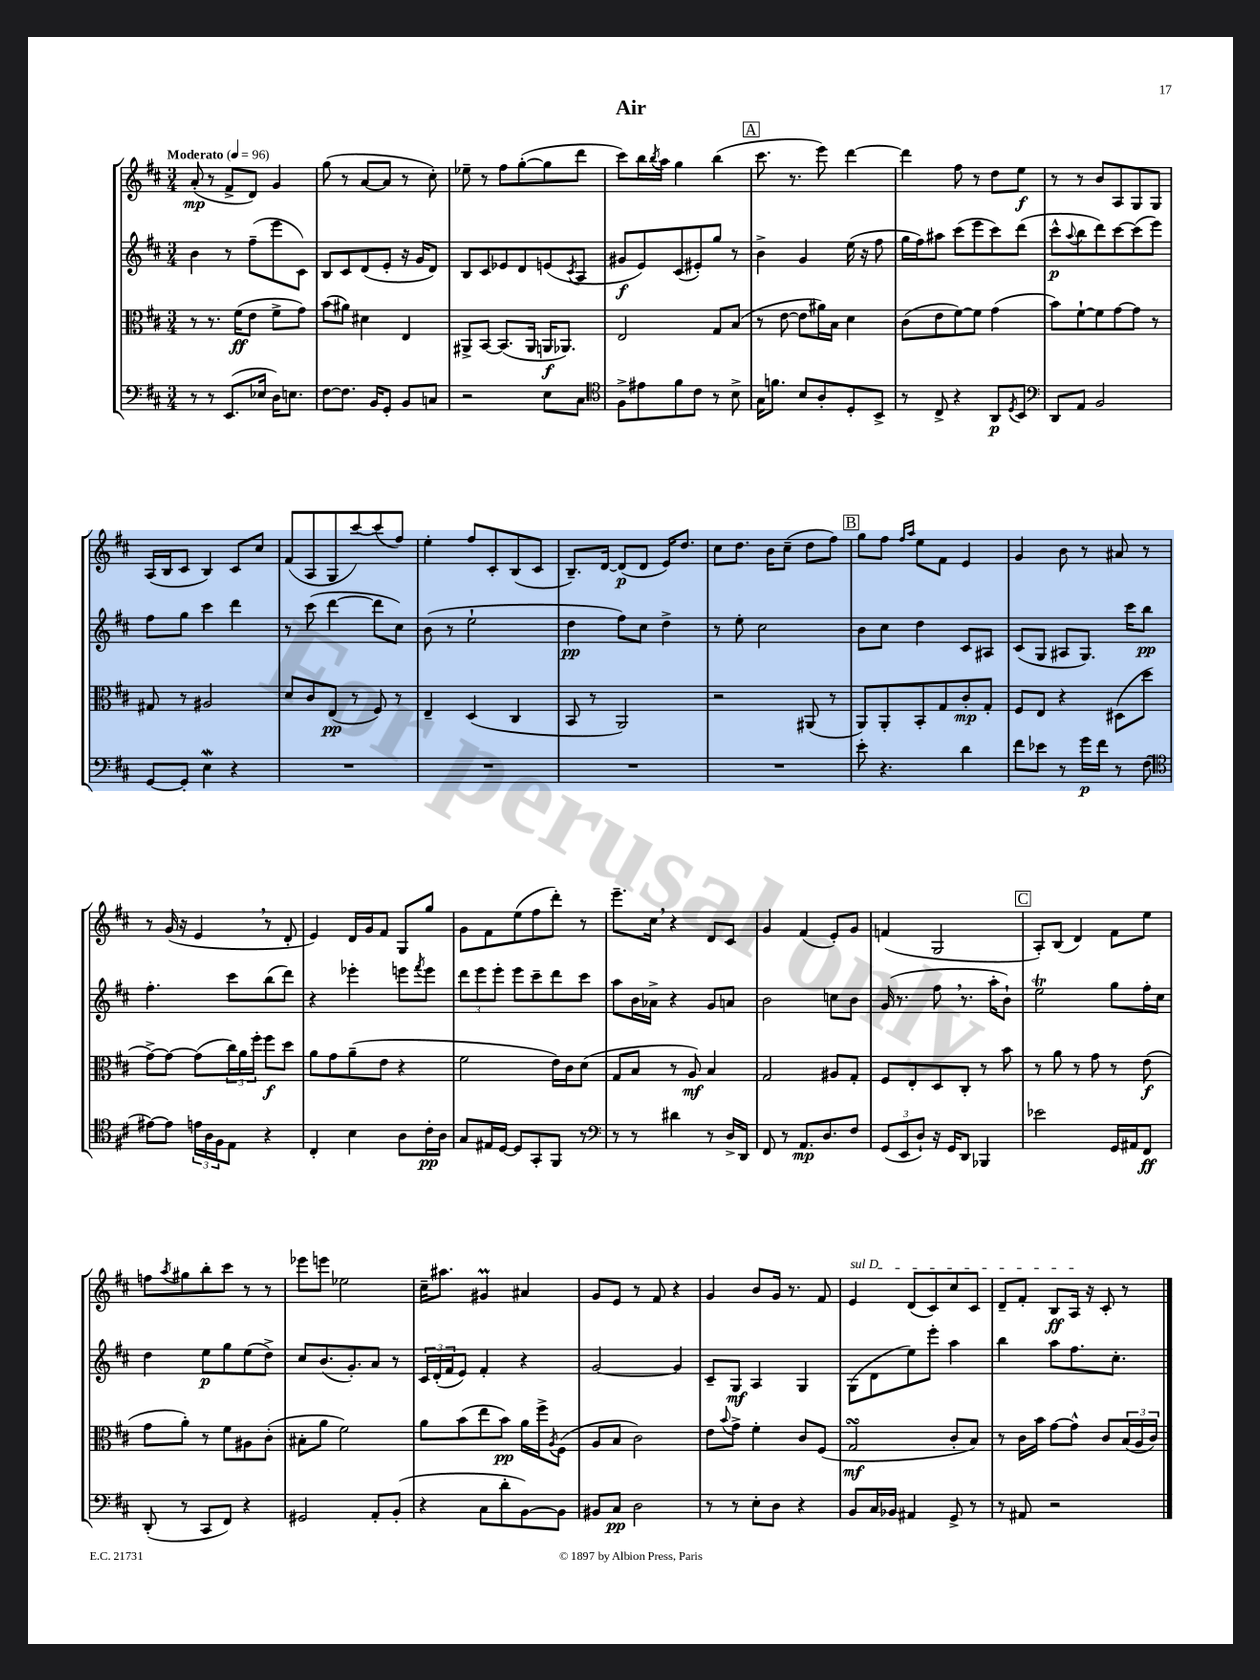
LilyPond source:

\header { title = "Air" }
<<
\new StaffGroup <<
\new Staff = "s0" {
    \clef treble \key d \major \numericTimeSignature \time 3/4 \tempo "Moderato" 4 = 96
    a'8-.\mp( r8 fis'8-> d'8) g'4 |
    g''8( r8 a'8~ a'8 r8 cis''8-.) |
    ees''8-- r8 fis''8 g''8~-.( g''8 d'''8 |
    cis'''8) b''16 \acciaccatura { b''8 } a''16 g''4 b''4( |
    \mark \markup { \box "A" } cis'''8. r8. e'''8) d'''4~ |
    d'''4 fis''8 r8 d''8 e''8\f |
    r8 r8 b'8 a8 g8 g8 |
    a16( b16 cis'8 b4) cis'8 cis''8 |
    fis'8( a8 g8 cis'''8~) cis'''8( fis''8) |
    e''4-. fis''8 cis'8-. b8( cis'8 |
    b8.--) d'16~ d'8\p( d'8 e'16) d''8. |
    cis''8 d''8. b'16 cis''8--( d''8 fis''8) |
    \mark \markup { \box "B" } g''8 fis''8 \grace { fis''16 a''16 } e''8 fis'8 e'4 |
    g'4 b'8 r8 ais'8 r8 |
    r8 g'16( r16 e'4 \breathe r8 d'8-. |
    e'4) d'16 g'16 fis'8 g8 g''8 |
    g'8 fis'8 e''8( fis''8 d'''8-.) r8 |
    e'''8.-- cis''16 \breathe r4 d'8 cis'8 |
    g'4 fis'4( e'8-.) g'8 |
    f'4( g2 |
    \mark \markup { \box "C" } a8-.) b8( d'4) fis'8 e''8 |
    f''8 \acciaccatura { a''8 } gis''8 b''8-. cis'''8 r8 r8 |
    ees'''8 e'''8 ees''2 |
    cis''16-- ais''8. gis'4\prall ais'4 |
    g'8 e'8 r8 fis'8 r4 |
    g'4 b'8 g'16 r8. fis'8 |
    \once \override TextSpanner.bound-details.left.text = \markup { \italic "sul D" } e'4\startTextSpan d'8( cis'8) cis''8 cis'8 |
    d'8-- fis'8-. b8\ff a16\stopTextSpan r16 cis'8-. r8 \bar "|." |
}
\new Staff = "s1" {
    \clef treble \key d \major \numericTimeSignature \time 3/4
    b'4 r8 fis''8--( e'''8 cis'8) |
    b8 cis'8 d'8( e'8-. r16 g'16 d'8) |
    b8 cis'8 ees'8 d'8 e'8( \acciaccatura { cis'8 } a8 |
    gis'8\f e'8) cis'8( eis'8-.) g''8 r8 |
    \mark \markup { \box "A" } b'4-> g'4 e''16( r16 fis''8 |
    g''16 fis''16) ais''8 cis'''8( e'''8 cis'''8) d'''8( |
    cis'''8-^\p \appoggiatura { a''8 } b''8 d'''8) cis'''8~ cis'''8( e'''8) |
    fis''8 g''8 cis'''4 d'''4 |
    r8 cis'''8( d'''4~ d'''8 cis''8) |
    b'8( r8 e''2-! |
    d''4\pp fis''8) cis''8 d''4-> |
    r8 e''8-. cis''2 |
    \mark \markup { \box "B" } b'8 cis''8 d''4 cis'8 ais8 |
    cis'8( g8 ais8 g8.) cis'''16 b''8\pp |
    fis''4.-. cis'''8 b''8( d'''8) |
    r4 ees'''4-. e'''8 \acciaccatura { fis'''8 } e'''8 |
    \tuplet 3/2 { d'''8 e'''8 e'''8-. } e'''8 cis'''8-- d'''8 cis'''8 |
    a''8 b'16 aes'16-> r4 g'8 a'8 |
    b'2 c''8 b'8 |
    g'16( r8. fis''8 \breathe r8. a''16-. b'8-!) |
    \mark \markup { \box "C" } e''2\trill g''8 fis''16-. cis''16 |
    d''4 e''8\p g''8 e''8( d''8->) |
    cis''8 b'8.( g'8.-.) a'8 r8 |
    \tuplet 3/2 { cis'16 d'16-.( fis'16 } e'8) fis'4-. r4 |
    g'2~ g'4 |
    cis'8-- g8\mf a4 g4 |
    g8( d'8 e''8) e'''8-. a''4 |
    b''4 a''8 fis''8. cis''8.-. \bar "|." |
}
\new Staff = "s2" {
    \clef alto \key d \major \numericTimeSignature \time 3/4
    r8 r8. fis'16\ff( e'8 fis'8-> g'8) |
    b'8( ais'8) dis'4 e4 |
    ais,8-> b,8~ b,8.( ais,16 a,16\f aes,8.) |
    e2 g8 b8( |
    \mark \markup { \box "A" } r8 e'8~ e'8 ais'16) b16 d'4 |
    cis'8( e'8 fis'8~) fis'8 g'4( |
    b'8) fis'8~-! fis'8 g'8~ g'8 r8 |
    gis8 r8 ais2 |
    d'8 cis'8 e8\pp( r8 fis8) r8 |
    e4-- d4( cis4 |
    b,8 r8 a,2) |
    r2 ais,8( r8 |
    \mark \markup { \box "B" } a,8) a,8-. b,8-. g8 cis'8-.\mp g8-. |
    fis8 e8 r4 dis8( d''8 |
    g'8~->) g'8~ g'8( \tuplet 3/2 { cis''16) a'16 fis''16-. } fis''8\f d''8 |
    a'8 g'8 a'8--( e'8 r4 |
    fis'2 e'16) cis'16 d'8( |
    g8 b8 r8 a8\mf) b4 |
    g2 ais8 g8-. |
    fis8 e8-. d8 cis8-. r8 b'8 |
    \mark \markup { \box "C" } r8 a'8 r8 g'8 r8 e'8\f( |
    g'8 a'8-.) r8 fis'8 ais8 cis'8-.( |
    bis8-. a'8 fis'2) |
    a'8 b'8( e''8 b'8\pp) a'16 fis''16-> \acciaccatura { a8 } fis8( |
    a8 b8 cis'2) |
    e'8 \appoggiatura { b'8 } g'8-> fis'4-. cis'8 fis8( |
    g2\turn\mf cis'8-. b8) |
    r8 cis'16 b'16 g'8~ g'8-^ cis'8 \tuplet 3/2 { b16( a16 cis'16) } \bar "|." |
}
\new Staff = "s3" {
    \clef bass \key d \major \numericTimeSignature \time 3/4
    r8 r8 e,8.( ees16 d16) e8. |
    fis8~ fis8. b,16 g,8-. b,8 c8 |
    r2 e8 cis8 |
    \clef tenor fis8-> eis'8 fis'8 cis'8 r8 b8-> |
    \mark \markup { \box "A" } g16 f'8. b8 a8-. d8-. b,8-> |
    r8 cis8-> r4 a,8\p \acciaccatura { d8 } b,8 |
    \clef bass d,8 a,8 b,2 |
    g,8~ g,8-. e4\mordent r4 |
    R2. |
    R2. |
    R2. |
    R2. |
    \mark \markup { \box "B" } e'8-. r4. d'4 |
    fis'8 ees'8 r8 g'16\p fis'16 r8 fis8( |
    \clef tenor eis'8~) eis'8 \tuplet 3/2 { e'16 a16 fis16 } e8 r4 |
    cis4-. b4 a8 cis'16-.\pp a16 |
    g8 eis16 d16~ d8 g,8-. fis,8 r8 |
    \clef bass r8 r8 dis'4 r8 d16-> d,16 |
    fis,8 r8 a,8.\mp d8. fis8 |
    \tuplet 3/2 { g,8( e,8 d8-!) } r16 g,16 d,8 bes,,4 |
    \mark \markup { \box "C" } ees'2 g,16 ais,16 fis,8\ff |
    d,8-.( r8 cis,8 fis,8) r4 |
    gis,2 a,8-. b,8-.( |
    r4 cis8 d'8-. b,8~) b,8 |
    bis,8 cis8\pp d2 |
    r8 r8 e8-. d8 r4 |
    b,8 cis16 bes,16 ais,4 g,8-> r8 |
    r8 ais,8 r2 \bar "|." |
}
>>
>>
\layout { \context { \Score \remove "Bar_number_engraver" } }
